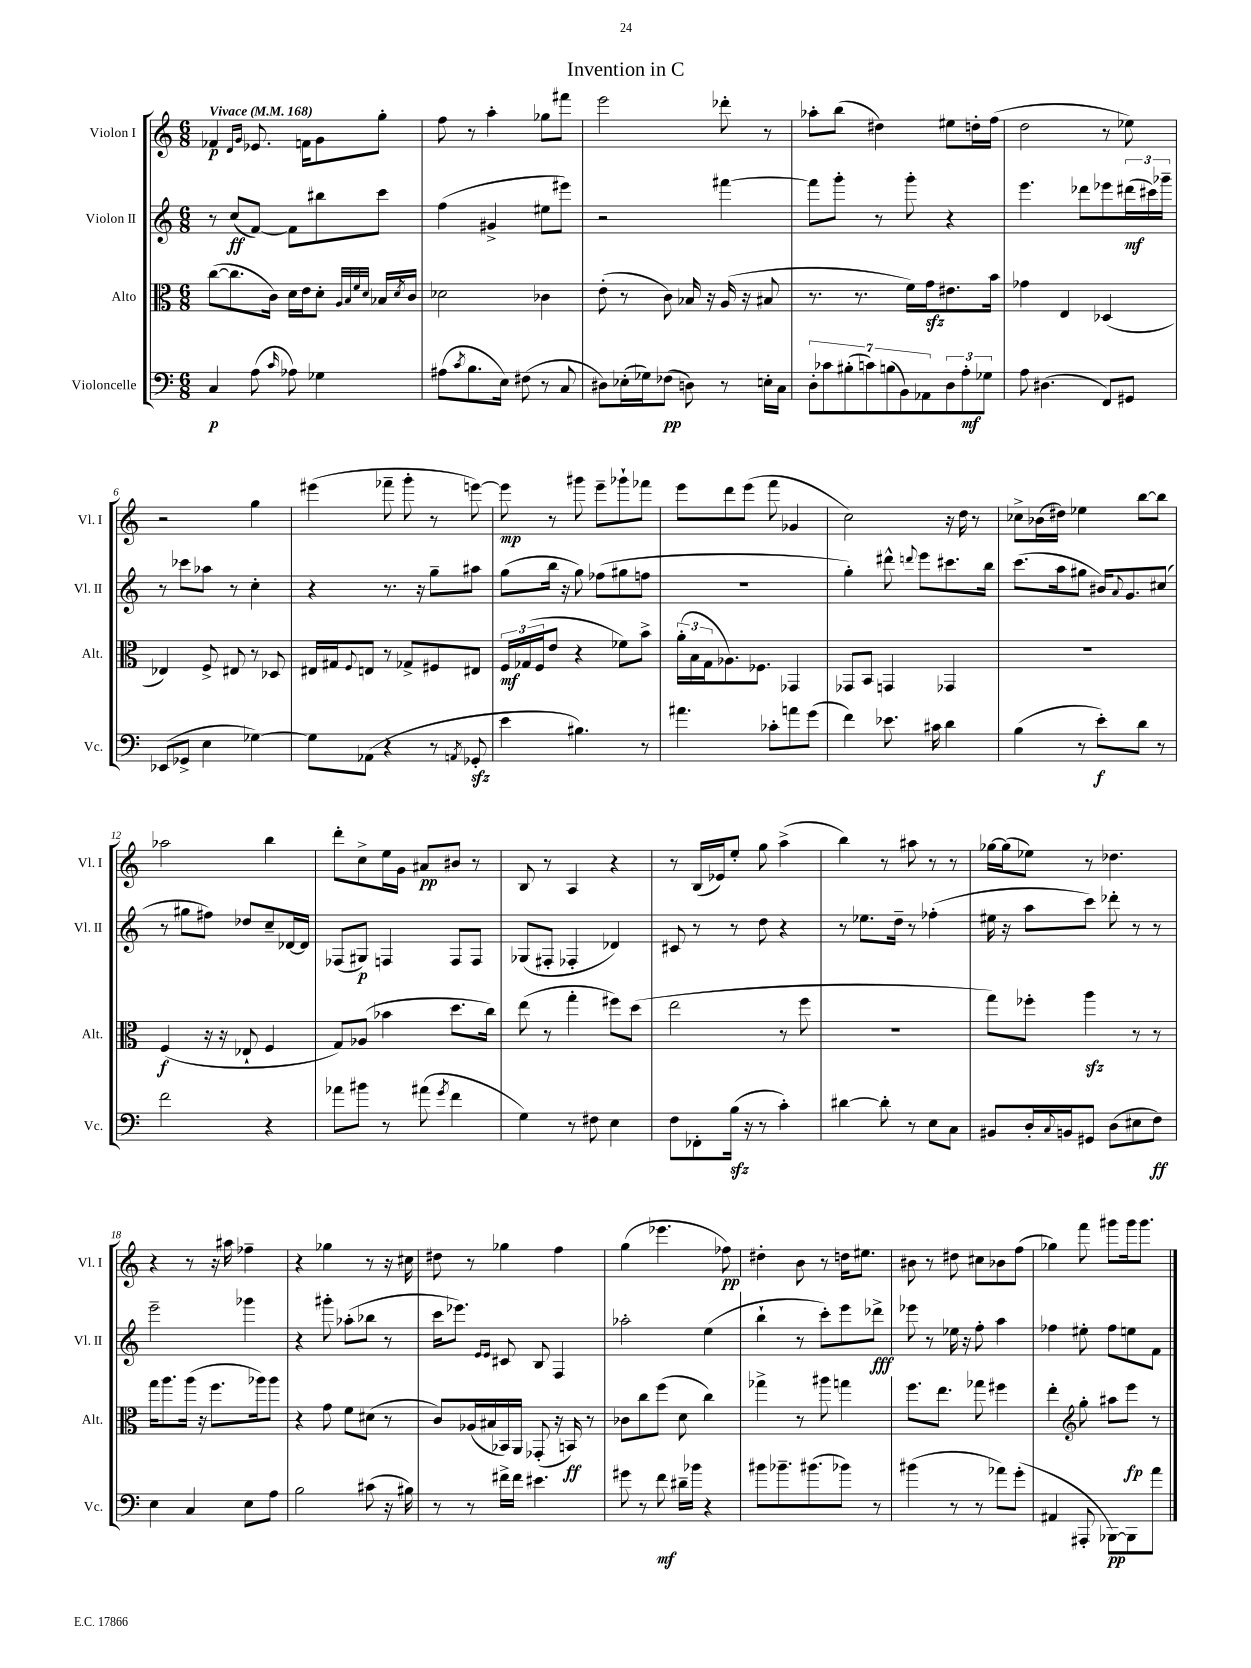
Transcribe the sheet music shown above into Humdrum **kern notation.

**kern	**kern	**kern	**kern
*staff4	*staff3	*staff2	*staff1
*clefF4	*clefC3	*clefG2	*clefG2
*k[]	*k[]	*k[]	*k[]
*M6/8	*M6/8	*M6/8	*M6/8
*MM168	*MM168	*MM168	*MM168
4C/	([8cc\L	8r	4f-/
.	8.cc\]	(8cc/L	.
.	.	.	16qqd/LL
.	.	.	16qqg/JJ
(8A\	.	[8f/J)	8.e-/
.	16c\Jk)	.	.
16qqc/	.	.	.
8A-\)	16d\LL	8f\]L	.
.	16e\J	.	16f\LK
4G-\	8d'\J	8bb#\	8g\
.	32qqA/LLL	.	.
.	32qqB/	.	.
.	32qqf/	.	.
.	32qqd/JJJ	.	.
.	16B-/LL	8ccc\J	8gg'\J
.	8qd/	.	.
.	16c/JJ	.	.
=	=	=	=
(8A#\L	2d-\	(4ff\	8ff\
8qc/	.	.	.
8.B\	.	.	8r
.	.	4g#^/	4aa'\
16E\Jk)	.	.	.
(8F#\	.	.	.
8r	4c-\	8ee#\L	8gg-\L
8C/	.	8eee#\J)	8fff#\J
=	=	=	=
8D#\L)	(8e'\	2r	2eee\
(16E-'\L	8r	.	.
16G-\J)	.	.	.
(8F-\J	8c\)	.	.
8D\)	16B-/	.	.
.	16r	.	.
8r	(16A/	[4fff#\	8ddd-'\
.	16r	.	.
16E'\LL	8B#/	.	8r
16C\JJ	.	.	.
=	=	=	=
14D'\L	8.r	8fff#\]L	8aa-'\L
14c-\	.	.	.
.	.	8ggg'\J	(8bb\J
(14B#'\	.	.	.
.	8.r	.	.
14c\)	.	.	.
.	.	8r	4dd#\)
(14B\	.	.	.
14BB\)	.	.	.
.	16f\LL)	8ggg'\	.
14AA-\	.	.	.
.	16g\J	.	.
12D\	8.e#\	4r	8ee#\L
12A'\	.	.	.
.	.	.	16dd'\L
12G-\J	.	.	.
.	16b\Jk	.	(16ff\JJ
=	=	=	=
8A\	4g-\	4.eee\	2dd\
(4.D#\	.	.	.
.	4E/	.	.
.	.	8ddd-\L	.
8FF/L)	(4D-/	8eee-\	8r
8GG#/J	.	(24ddd#\L	8ee-\)
.	.	24ccc#\)	.
.	.	24ggg-~\JJ	.
=	=	=	=
(8EE-/L	4E-/)	8r	2r
8GG-^/J	.	8ccc-\L	.
4E\	8F^/	8aa-\J	.
.	8E#/	8r	.
[4G-\)	8r	4cc'\	4gg\
.	8D-/	.	.
=	=	=	=
8G-\]L	16E#/LL	4r	(4eee#\
.	16G#/J	.	.
.	8qqF/	.	.
(8AA-\J	8E/J	.	.
4r	8r	8.r	8fff-~\
.	8G-^/L	.	8ggg'\
.	.	16r	.
8r	8F#/	8gg~\L	8r
8qAA/	.	.	.
8GG-'/	8E#/J	8aa#\J	[8eee\)
=	=	=	=
4e\	24F/LL	(8gg\L	8eee\]
.	(24G-/	.	.
.	24F/J	.	.
.	8e/J	16bb\Jk	8r
.	.	16r	.
4.B#\)	4r	8gg\)	8ggg#\
.	.	(8ff-\L	8eee~\L
.	8f-\L)	8gg#\	8ggg-`\
8r	8b^\J	8ff\J	8fff-\J
=	=	=	=
4.a#\	(24a'\LL	2.r	8eee\L
.	24B\	.	.
.	24G\J	.	.
.	8.A-\)	.	8ddd\
.	.	.	(8eee\J
.	8.F-\J	.	.
8c-'\L	.	.	8fff\
8a\	4GG-/	.	4g-/
(8g\J	.	.	.
=	=	=	=
4f\)	8GG-/L	4gg'\)	2cc\)
.	8BB/J	.	.
8.e-\	4GG/	8ddd#^^\	.
.	.	8qqddd/	.
.	.	8eee\L	.
16c#\	.	.	.
4d\	4GG-/	8.ccc#\	16r
.	.	.	16dd\
.	.	.	8r
.	.	16bb\Jk	.
=	=	=	=
(4B\	2.r	(8.ccc\L	8cc-^\L
.	.	.	(16b-\L
.	.	16aa\k	16dd#\JJ)
8r	.	8gg#\J	4ee-\
8e'\L)	.	16b#/LK)	.
.	.	8qqa/	.
.	.	8.g/	.
8d\J	.	.	[8bb\L
8r	.	(8cc#/J	8bb\]J
=	=	=	=
2f\	(4F/	8r	2aa-\
.	.	8gg#\L	.
.	16r	8ff#\J)	.
.	16r	.	.
.	8E-`/	8dd-/L	.
4r	4F/	8cc~/	4bb\
.	.	[16d-/L	.
.	.	16d-/]JJ	.
=	=	=	=
8a-\L	8G/L)	(8F-/L	8ddd'\L
8b#\J	(8A-/J	8G#/J)	8cc^\
8r	4b-\	4F/	16ee\L
.	.	.	16g\JJ
(8a#\	.	.	8a#/L
8qg/	.	.	.
4f\	8.dd\L	8F/L	8b#/J
.	.	8F/J	8r
.	16cc\Jk)	.	.
=	=	=	=
4G\)	(8ee\	(8G-/L	8B/
.	8r	8F#'/J	8r
8r	4gg'\	4F-'/	4A/
8F#\	.	.	.
4E\	8ff#\L)	4d-/)	4r
.	(8dd\J	.	.
=	=	=	=
8F\L	2ee\	8c#/	8r
8FF-'\	.	8r	(16B/LL
.	.	.	16e-/J)
(16B\Jk	.	8r	8ee'/J
16r	.	.	.
8r	.	8dd\	8gg\
4c'\)	8r	4r	(4aa^\
.	8ff\	.	.
=	=	=	=
[4d#\	2.r	8r	4bb\)
.	.	8.ee-\L	.
8d#'\]	.	.	8r
.	.	16dd~\Jk	.
8r	.	8r	8aa#\
8E\L	.	(4ff-'\	8r
8C\J	.	.	8r
=	=	=	=
8BB#/L	8gg\L)	16ee#\	[16gg-\LL
.	.	16r	(16gg-\]J
16D'/L	8ff-'\J	8aa\L	8ee-\J)
8qqC/	.	.	.
16BB/J	.	.	.
8GG#/J	4aa\	8ccc\J)	8r
(8D\L	.	8ddd-'\	4.dd-\
8E#\	8r	8r	.
8F\J)	8r	8r	.
=	=	=	=
4E\	16gg\LK	2eee~\	4r
.	8.aa\	.	.
4C/	(16aa\Jk	.	8r
.	16r	.	.
.	8.ff\L	.	16r
.	.	.	16aa#\
8E\L	.	4ggg-\	4ff-~\
.	16aa-\k)	.	.
8A\J	8aa-\J	.	.
=	=	=	=
2B\	4r	4r	4r
.	8g\	8ggg#'\	4gg-\
.	8f\L	(8aa-'\L	.
(8c#\	(8d#\J	8bb-\J	8r
16r	8r	8r	16r
16B#\)	.	.	16cc#\
=	=	=	=
8r	8c/L)	16ccc\LK	8dd#\
.	.	8.eee-\J)	.
8r	(16A-/L	.	8r
.	16B#/	.	.
.	.	16qqe/LL	.
.	.	16qqe/JJ	.
16f#^\LL	16BB-/)	8c#/	4gg-\
16f#\JJ	16AA/JJ	.	.
4.e#\	(8GG-'/	8B/	.
.	16r	4F/	4ff\
.	16BB/)	.	.
.	8r	.	.
=	=	=	=
8g#\	8c-\L	2aa-'\	(4gg\
8r	8cc\	.	.
8f\	(8ff\J	.	4.eee-\
16d#~\LL	8d\	.	.
16b-\JJ	.	.	.
4r	4cc\)	(4ee\	.
.	.	.	8ff-\)
=	=	=	=
8b#\L	4gg-^\	4bb`\	4dd#'\
8.b-~\	.	.	.
.	8r	8r	8b\
(8.b#\	.	.	.
.	8aa#\	8ccc'\L)	8r
8b-\J)	4gg\	8eee\	16dd\LK
.	.	.	8.ee#\J
8r	.	8ddd-^\J	.
=	=	=	=
(4b#\	8.ff\L	8eee-\	8b#\
.	.	8r	8r
.	8.ee\J	.	.
8r	.	16ee-\	8dd#\
.	.	16r	.
8r	8gg-\	8ff'\	8cc#\L
8a-\L)	4ff#\	4aa\	8b-\
(8g'\J	.	.	(8ff\J
=	=	=	=
4AA#/	4ee'\	4ff-\	4gg-\)
*	*clefG2	*	*
8AAA#'/	8gg'\	8ee#'\	8fff\
[8BBB-\L)	8aa#\L	8ff-\L	8ggg#\L
8BBB-\]	8eee\J	8ee\	16ggg#\k
.	.	.	8.ggg#\J
8a\J	8r	8f\J	.
==	==	==	==
*-	*-	*-	*-
